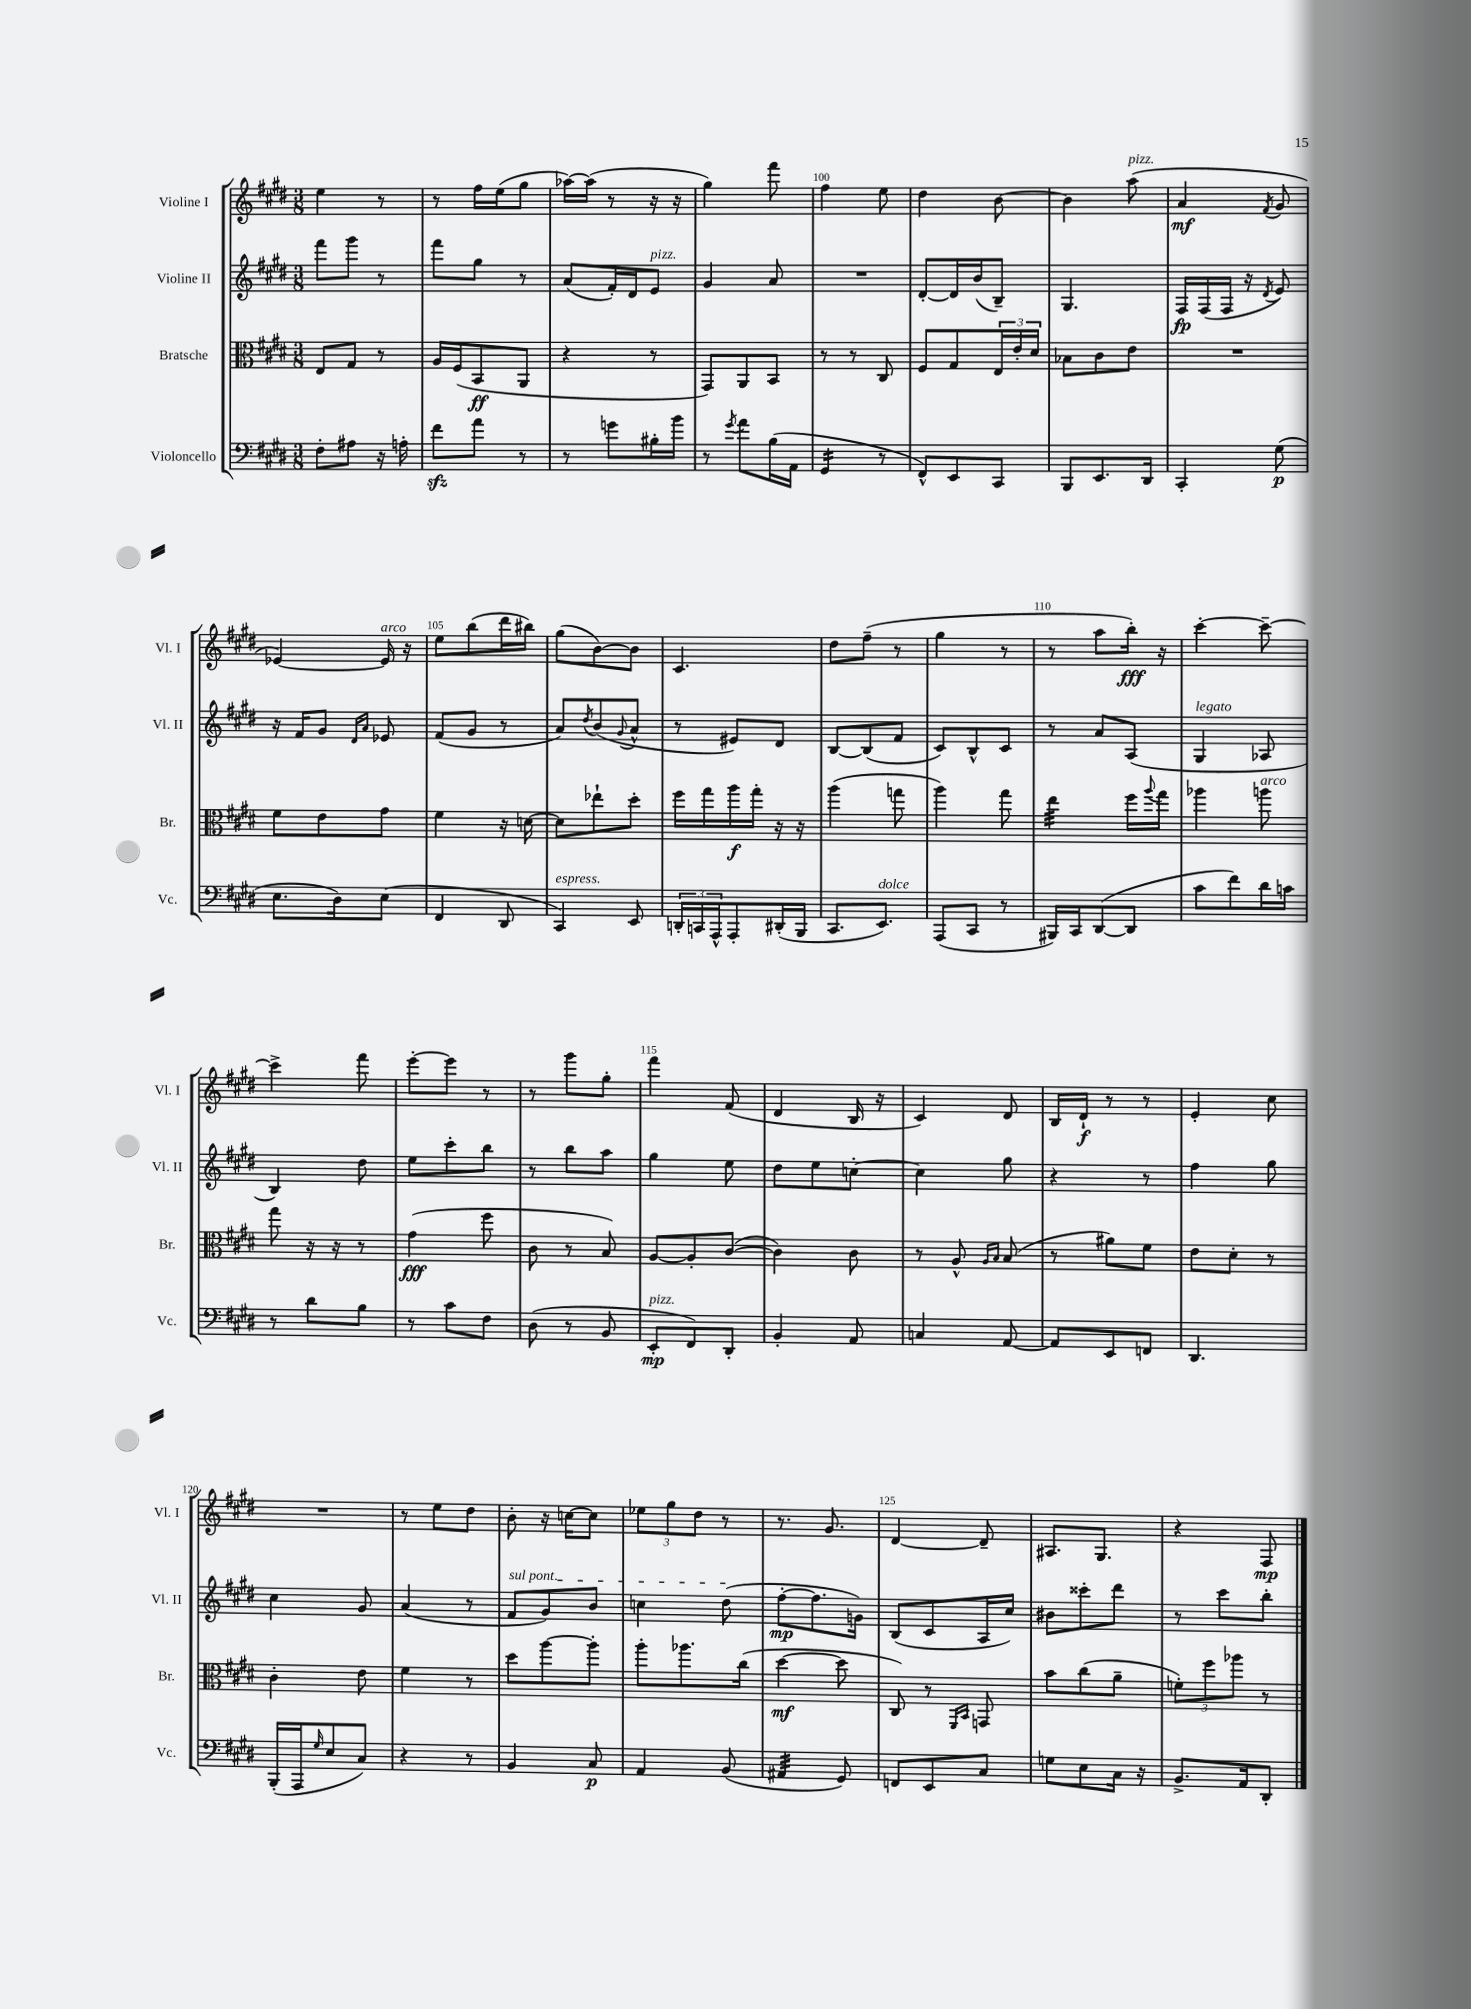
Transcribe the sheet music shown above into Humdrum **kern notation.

**kern	**kern	**kern	**kern
*staff4	*staff3	*staff2	*staff1
*clefF4	*clefC3	*clefG2	*clefG2
*k[f#c#g#d#]	*k[f#c#g#d#]	*k[f#c#g#d#]	*k[f#c#g#d#]
*M3/8	*M3/8	*M3/8	*M3/8
8F#'	8E	8fff#	4ee
8A#	8G#	8ggg#	.
16r	8r	8r	8r
16A'	.	.	.
=	=	=	=
8f#	16A	8fff#	8r
.	(16F#	.	.
8a	8BB	8gg#	16ff#
.	.	.	(16ee
8r	8AA	8r	8gg#
=	=	=	=
8r	4r	(8a	[16aa-)
.	.	.	(16aa-]
8g	.	16f#')	8r
.	.	16d#	.
16B#'	8r	8e	16r
16b	.	.	16r
=	=	=	=
8r	8GG#)	4g#	4gg#)
8qg#	.	.	.
8a	8AA	.	.
(16B	8BB	8a	8fff#
16AA	.	.	.
=	=	=	=
4GG#	8r	4.r	4ff#
.	8r	.	.
8r	8C#	.	8ee
=	=	=	=
8FF#^^)	8F#	[8d#'	4dd#
8EE	8G#	16d#]	.
.	.	(16b	.
8CC#	24E	8B~)	[8b
.	24e'	.	.
.	24d#	.	.
=	=	=	=
8BBB	8B-	4.G#	4b]
8.EE	8c#	.	.
.	8e	.	(8aa
16DD#	.	.	.
=	=	=	=
4CC#'	4.r	16F#	4a
.	.	(16F#	.
.	.	16F#	.
.	.	16r	.
.	.	8qd#	8qf#
(8G#	.	8e)	8g#
=	=	=	=
8.E	8f#	16r	[4e-)
.	.	16f#	.
.	8e	8g#	.
16D#)	.	.	.
.	.	16qqd#	.
.	.	16qqa	.
(8E	8g#	8e-	16e-]
.	.	.	16r
=	=	=	=
4FF#	4f#	(8f#	8ee
.	.	8g#	(8bb
8DD#	16r	8r	16ddd#
.	[16d	.	16bb#)
=	=	=	=
4CC#)	8d]	8a)	(8gg#
.	.	8qdd#	.
.	8ee-`	(8b	[8b)
.	.	8qqg#	.
8EE	8dd#'	8a^^	8b]
=	=	=	=
24DD'	16ff#	8r	4.c#
24CC	.	.	.
.	16gg#	.	.
24AAA^^	.	.	.
8AAA'	16aa	8e#)	.
.	16gg#'	.	.
(16DD#'	16r	8d#	.
16BBB	16r	.	.
=	=	=	=
8.CC#	(4aa	[8B	8dd#
.	.	(8B]	(8ff#~
8.EE)	.	.	.
.	8gg	8f#	8r
=	=	=	=
(8AAA	4aa)	8c#)	4gg#
8CC#	.	8B^^	.
8r	8gg#	8c#	8r
=	=	=	=
16BBB#)	4ee	8r	8r
16CC#	.	.	.
([8DD#	.	8a	8aa
8DD#]	16ff#	(8A	16bb')
.	8qqaa	.	.
.	16gg#	.	16r
=	=	=	=
8c#	4aa-	4G#	[4ccc#'
8f#)	.	.	.
16d#	8aa	8A-	8ccc#~_
16c	.	.	.
=	=	=	=
8r	8gg#	4B)	4ccc#^]
8d#	16r	.	.
.	16r	.	.
8B	8r	8dd#	8fff#
=	=	=	=
8r	(4g#	8ee	[8eee'
8c#	.	8ccc#'	8eee]
8F#	8ff#	8bb	8r
=	=	=	=
(8D#	8c#	8r	8r
8r	8r	8bb	8ggg#
8BB	8B)	8aa	8gg#'
=	=	=	=
8EE'	[8A	4gg#	4fff#
8FF#)	8A']	.	.
8DD#'	([8c#	8ee	(8f#
=	=	=	=
4BB'	4c#])	8dd#	4d#
.	.	8ee	.
8AA	8c#	[8cc'	16B
.	.	.	16r
=	=	=	=
4C	8r	4cc]	4c#)
.	8A^^	.	.
.	16qqA	.	.
.	16qqB	.	.
[8AA	(8B	8gg#	8d#
=	=	=	=
8AA]	8r	4r	16B
.	.	.	16d#`
8EE	8a#)	.	8r
8FF	8f#	8r	8r
=	=	=	=
4.DD#	8e	4ff#	4e'
.	8d#'	.	.
.	8r	8gg#	8cc#
=	=	=	=
(16BBB'	4c#'	4cc#	4.r
16AAA	.	.	.
16qqG#	.	.	.
8E	.	.	.
8C#)	8e	8g#	.
=	=	=	=
4r	4f#	(4a	8r
.	.	.	8ee
8r	8r	8r	8dd#
=	=	=	=
4BB	8dd#	8f#	8b'
.	[8aa	8g#)	16r
.	.	.	[16cc
8C#	8aa']	8b	8cc]
=	=	=	=
4AA	8aa'	4cc	12ee-
.	.	.	12gg#
.	8.aa-	.	.
.	.	.	12dd#
(8BB	.	(8dd#	8r
.	(16cc#	.	.
=	=	=	=
4AA#	[4dd#	[8ff#'	8.r
.	.	8.ff#]	.
.	.	.	8.g#
8GG#)	8dd#]	.	.
.	.	16g)	.
=	=	=	=
8FF	8C#)	(8B	[4d#
8EE	8r	8c#	.
.	16qqFF#	.	.
.	16qqBB	.	.
8C#	8GG	16A	8d#~]
.	.	16cc#)	.
=	=	=	=
8G	8b	8b#	8.A#
8E	(8cc#	8ccc##'	.
.	.	.	8.G#
16C#	8a~	8ddd#	.
16r	.	.	.
=	=	=	=
8.BB^	12f')	8r	4r
.	12ff#	.	.
.	.	8ccc#	.
.	12aa-	.	.
16AA	.	.	.
8DD#'	8r	8bb'	8F#
==	==	==	==
*-	*-	*-	*-
